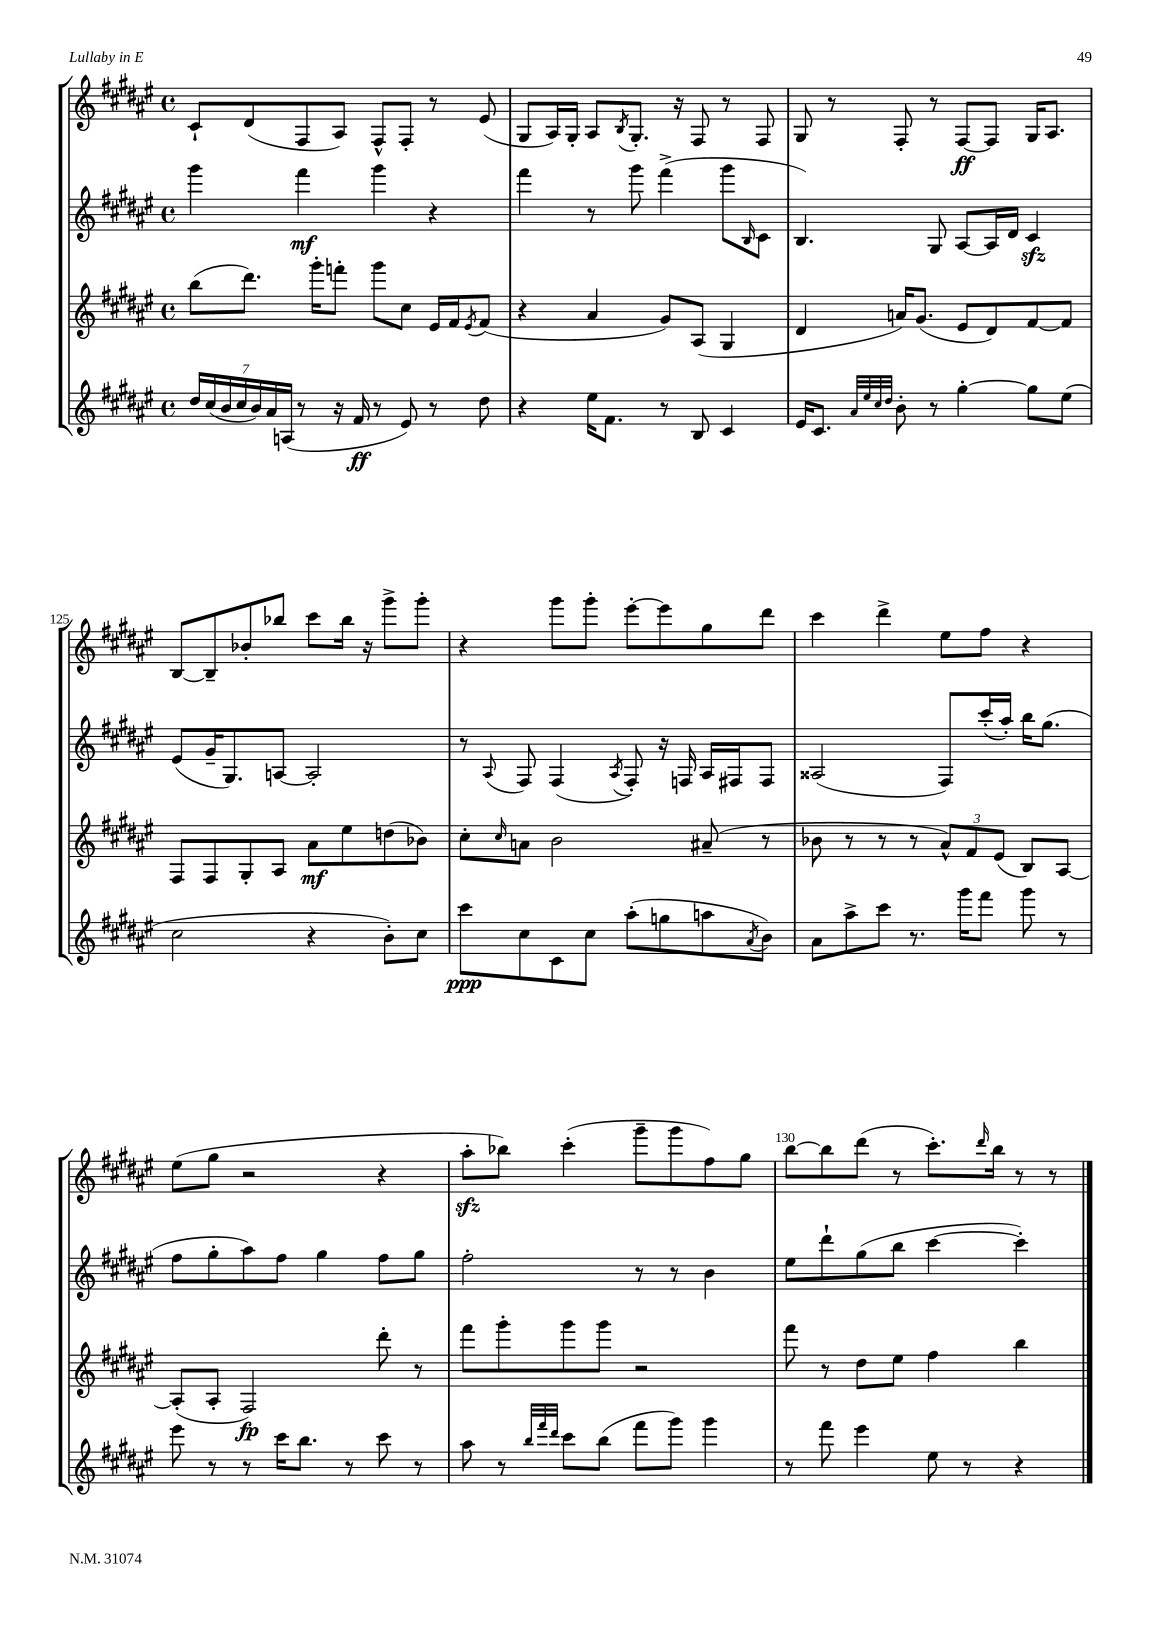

**kern	**dynam	**kern	**dynam	**kern	**dynam	**kern	**dynam
*part4	*part4	*part3	*part3	*part2	*part2	*part1	*part1
*staff4	*staff4	*staff3	*staff3	*staff2	*staff2	*staff1	*staff1
*clefG2	*	*clefG2	*	*clefG2	*	*clefG2	*
*k[f#c#g#d#a#e#]	*	*k[f#c#g#d#a#e#]	*	*k[f#c#g#d#a#e#]	*	*k[f#c#g#d#a#e#]	*
*M4/4	*	*M4/4	*	*M4/4	*	*M4/4	*
*met(c)	*	*met(c)	*	*met(c)	*	*met(c)	*
=122	=122	=122	=122	=122	=122	=122	=122
28dd#/LL	.	(8bb\L	.	4ggg#\	.	8c#`/L	.
(28cc#/	.	.	.	.	.	.	.
28b/	.	.	.	.	.	.	.
28cc#/	.	.	.	.	.	.	.
.	.	8.ddd#\J)	.	.	.	(8d#/	.
28b/)	.	.	.	.	.	.	.
28a#/	.	.	.	.	.	.	.
(28An/JJ	.	.	.	.	.	.	.
8r	.	.	.	4fff#\	mf	8F#/	.
.	.	16ggg#'\KL	.	.	.	.	.
16r	.	8fffn'\J	.	.	.	8A#/J)	.
16f#/	ff	.	.	.	.	.	.
8r	.	8ggg#\L	.	4ggg#\	.	8F#^^/L	.
8e#/)	.	8cc#\J	.	.	.	8F#'/J	.
8r	.	16e#/LL	.	4r	.	8r	.
.	.	16f#/J	.	.	.	.	.
.	.	8qe#/	.	.	.	.	.
8dd#\	.	(8f#/J	.	.	.	(8e#/	.
=123	=123	=123	=123	=123	=123	=123	=123
4r	.	4r	.	4fff#\	.	8G#/L	.
.	.	.	.	.	.	16A#/L)	.
.	.	.	.	.	.	16G#'/JJ	.
16ee#\KL	.	4a#/	.	8r	.	8A#/L	.
8.f#\J	.	.	.	.	.	.	.
.	.	.	.	.	.	8qB/	.
.	.	.	.	8ggg#\	.	8.G#'/J	.
8r	.	8g#/L)	.	(4fff#^\	.	.	.
.	.	.	.	.	.	16r	.
8B/	.	(8A#/J	.	.	.	8F#/	.
4c#/	.	4G#/	.	8ggg#\L	.	8r	.
.	.	.	.	16qqB/	.	.	.
.	.	.	.	8c#\J	.	8F#/	.
=124	=124	=124	=124	=124	=124	=124	=124
16e#/KL	.	4d#/	.	4.B/)	.	8G#/	.
8.c#/J	.	.	.	.	.	.	.
.	.	.	.	.	.	8r	.
32qqa#/LLL	.	.	.	.	.	.	.
32qqee#/	.	.	.	.	.	.	.
32qqcc#/	.	.	.	.	.	.	.
32qqdd#/JJJ	.	.	.	.	.	.	.
8b'\	.	16an/KL)	.	.	.	8F#'/	.
.	.	(8.g#/J	.	.	.	.	.
8r	.	.	.	8G#/	.	8r	.
[4gg#'\	.	8e#/L	.	[8A#/L	.	[8F#/L	ff
.	.	8d#/)	.	16A#/L]	.	8F#/J]	.
.	.	.	.	16d#/JJ	.	.	.
8gg#\L]	.	[8f#/	.	4c#zz/	.	16G#/KL	.
.	.	.	.	.	.	8.A#/J	.
(8ee#\J	.	8f#/J]	.	.	.	.	.
!!LO:LB:g=z
=125	=125	=125	=125	=125	=125	=125	=125
2cc#\	.	8F#/L	.	(8e#/L	.	[8B/L	.
.	.	8F#/	.	16g#~/K	.	8B~/]	.
.	.	.	.	8.G#/)	.	.	.
.	.	8G#'/	.	.	.	8b-X'/	.
.	.	8A#/J	.	[8An/J	.	8bb-X/J	.
4r	.	8a#\L	mf	2A'/]	.	8ccc#\L	.
.	.	8ee#\	.	.	.	16bb-\Jk	.
.	.	.	.	.	.	16r	.
8b'\L)	.	(8ddn\	.	.	.	8ggg#^\L	.
8cc#\J	.	8b-X\J)	.	.	.	8ggg#'\J	.
=126	=126	=126	=126	=126	=126	=126	=126
8ccc#\L	ppp	8cc#'\L	.	8r	.	4r	.
.	.	16qqcc#/	.	8qqA#/	.	.	.
8cc#\	.	8an\J	.	8F#/	.	.	.
8c#\	.	2b\	.	(4F#/	.	8ggg#\L	.
8cc#\J	.	.	.	.	.	8ggg#'\J	.
.	.	.	.	8qA#/	.	.	.
(8aa#'\L	.	.	.	8F#'/)	.	[8eee#'\L	.
8ggn\	.	.	.	16r	.	8eee#\]	.
.	.	.	.	16Fn/	.	.	.
8aan\	.	(8a#X~/	.	16A#/LL	.	8gg#\	.
.	.	.	.	16F#X/J	.	.	.
8qa#/	.	.	.	.	.	.	.
8b\J)	.	8r	.	8F#/J	.	8ddd#\J	.
=127	=127	=127	=127	=127	=127	=127	=127
8a#\L	.	8b-X\	.	(2A##X/	.	4ccc#\	.
8aa#^\	.	8r	.	.	.	.	.
8ccc#\J	.	8r	.	.	.	4ddd#^\	.
8.r	.	8r	.	.	.	.	.
.	.	12a#^^/L)	.	8F#/L)	.	8ee#\L	.
16ggg#\KL	.	.	.	.	.	.	.
.	.	12f#/	.	.	.	.	.
8fff#\J	.	.	.	(16ccc#'/L	.	8ff#\J	.
.	.	(12e#/J	.	.	.	.	.
.	.	.	.	16aa#'/JJ)	.	.	.
8ggg#\	.	8B/L)	.	16bb\KL	.	4r	.
.	.	.	.	(8.gg#\J	.	.	.
8r	.	[8A#/J	.	.	.	.	.
!!LO:LB:g=z
=128	=128	=128	=128	=128	=128	=128	=128
8eee#\	.	(8A#'/L]	.	8ff#\L	.	(8ee#\L	.
8r	.	8A#'/J	.	8gg#'\	.	8gg#\J	.
8r	.	2F#/)	fp	8aa#\)	.	2r	.
16ccc#\KL	.	.	.	8ff#\J	.	.	.
8.bb\J	.	.	.	.	.	.	.
.	.	.	.	4gg#\	.	.	.
8r	.	.	.	.	.	.	.
8ccc#\	.	8ddd#'\	.	8ff#\L	.	4r	.
8r	.	8r	.	8gg#\J	.	.	.
=129	=129	=129	=129	=129	=129	=129	=129
8aa#\	.	8fff#\L	.	2ff#'\	.	8aa#zz'\L	.
8r	.	8ggg#'\	.	.	.	8bb-X\J)	.
32qqbb/LLL	.	.	.	.	.	.	.
32qqfff#/	.	.	.	.	.	.	.
32qqddd#/JJJ	.	.	.	.	.	.	.
8ccc#\L	.	8ggg#\	.	.	.	(4ccc#'\	.
(8bb\J	.	8ggg#\J	.	.	.	.	.
8fff#\L	.	2r	.	8r	.	8ggg#~\L	.
8ggg#\J)	.	.	.	8r	.	8ggg#\	.
4ggg#\	.	.	.	4b\	.	8ff#\)	.
.	.	.	.	.	.	8gg#\J	.
=130	=130	=130	=130	=130	=130	=130	=130
8r	.	8fff#\	.	8ee#\L	.	[8bb\L	.
8fff#\	.	8r	.	8ddd#`\	.	8bb\]	.
4eee#\	.	8dd#\L	.	(8gg#\	.	(8ddd#\J	.
.	.	8ee#\J	.	8bb\J	.	8r	.
8ee#\	.	4ff#\	.	[4ccc#\	.	8.ccc#'\L)	.
8r	.	.	.	.	.	.	.
.	.	.	.	.	.	16qqddd#/	.
.	.	.	.	.	.	16bb\Jk	.
4r	.	4bb\	.	4ccc#'\])	.	8r	.
.	.	.	.	.	.	8r	.
==	==	==	==	==	==	==	==
*-	*-	*-	*-	*-	*-	*-	*-
